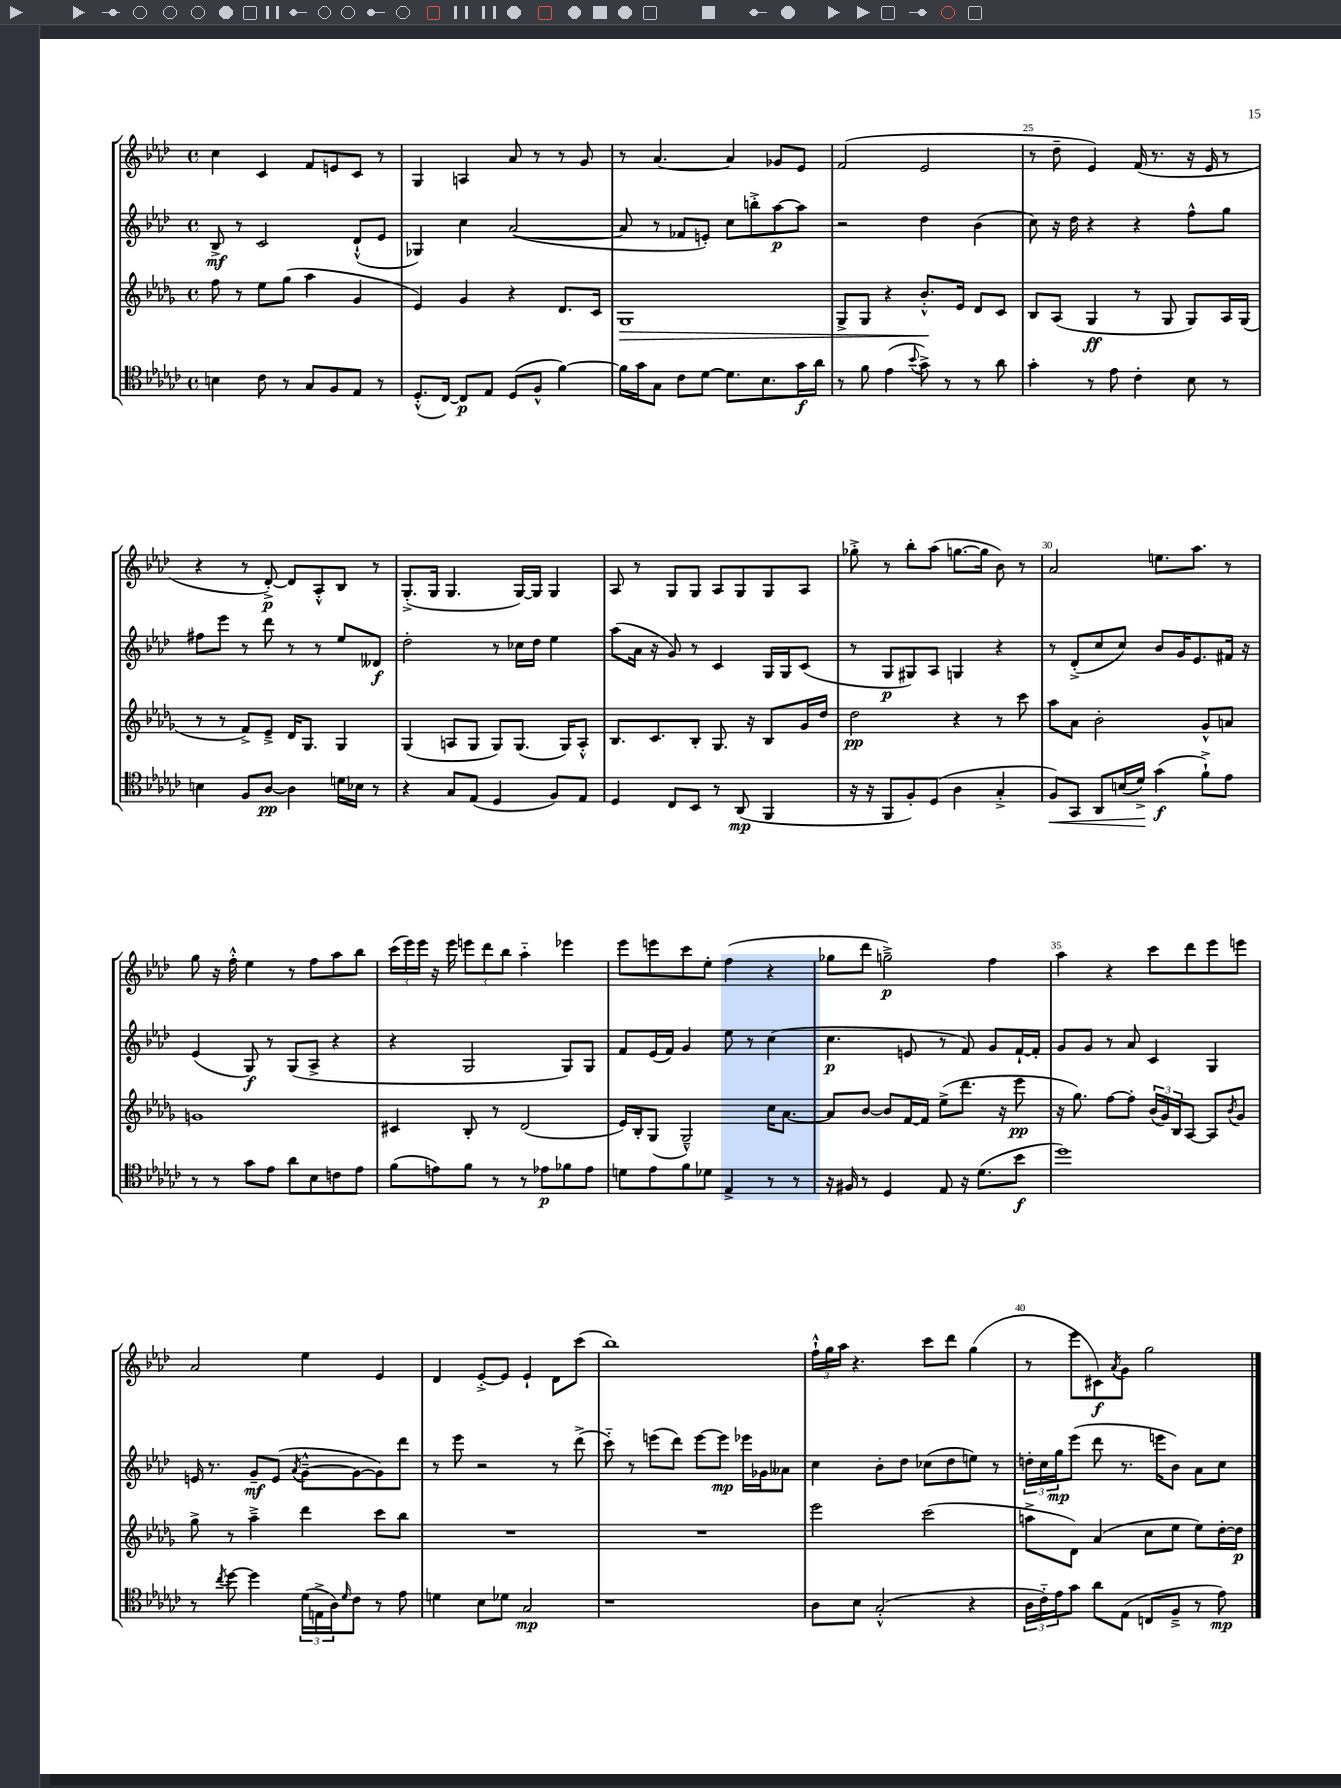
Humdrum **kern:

**kern	**kern	**kern	**kern
*staff4	*staff3	*staff2	*staff1
*clefC4	*clefG2	*clefG2	*clefG2
*k[b-e-a-d-g-c-]	*k[b-e-a-d-g-]	*k[b-e-a-d-]	*k[b-e-a-d-]
*M4/4	*M4/4	*M4/4	*M4/4
*met(c)	*met(c)	*met(c)	*met(c)
4B\	8ff\	8B-^/	4cc\
.	8r	8r	.
8c-\	8ee-\L	2c/	4c/
8r	(8gg-\J	.	.
8G-/L	4aa-\	.	8f/L
8F/	.	.	8e/
8E-/J	4g-/	(8d-`^^/L	8c/J
8r	.	8e-/J	8r
=	=	=	=
(8.D-'^^/L	4e-/)	4G-/)	4G/
[16C-/Jk)	.	.	.
8C-/]L	4g-/	4cc\	4A/
8E-/J	.	.	.
(8D-/L	4r	([2a-/	8a-/
8F^^/J	.	.	8r
[4f\)	8.d-/L	.	8r
.	.	.	8g/
.	16c/Jk	.	.
=	=	=	=
16f\]LL	1G-	8a-/]	8r
16g-\J	.	.	.
8G-\J	.	8r	[4.a-/
8c-\L	.	8f-/L	.
[8d-\J	.	8e'/J)	.
8.d-\]L	.	8cc\L	4a-/]
.	.	8bb'^\	.
8.B-\	.	.	.
.	.	[8aa-\	8g-/L
16g-\L	.	8aa-\]J	8e-/J
16a-\JJ	.	.	.
=	=	=	=
8r	8G-^/L	2r	(2f/
8f\	8G-/J	.	.
(4e-\	4r	.	.
8qqb-/	.	.	.
8g-^\)	8.b-'^^/L	4dd-\	2e-/
8r	.	.	.
.	16e-/Jk	.	.
8r	8d-/L	(4b-\	.
8a-\	8c/J	.	.
=	=	=	=
4g-'\	8B-/L	8cc\)	8r
.	(8A-/J	16r	8dd-~\
.	.	16dd-\	.
8r	4G-/	4r	4e-/)
8e-\	.	.	.
4c-'\	8r	4r	(16f/
.	.	.	8.r
.	8G-/	.	.
8B-\	8G-/L)	8ff^^\L	16r
.	.	.	16e-/
8r	16A-/L	8gg\J	8r
.	(16G-/JJ	.	.
=	=	=	=
4B\	8r	8ff#\L	4r
.	8r	8eee-\J	.
8F/L	8f^/L)	8r	8r
[8A-/J	8e-~^/J	8ddd-\	[8d-'^/)
4A-\]	16d-/LK	8r	8d-/]L
.	8.G-/J	.	.
.	.	8r	8A-'^^/
16d\LL	4G-/	8ee-/L	8B-/J
16B-\JJ	.	.	.
8r	.	8d--/J	8r
=	=	=	=
4r	(4G-/	2dd-'\	(8.G'^/L
.	.	.	16G/Jk
8G-/L	8A/L	.	4.G/
(8E-/J	8G-/J	.	.
4D-/	8G-/L)	8r	.
.	(8.G-/J	16cc-\LL	[16G/LL)
.	.	16dd-\JJ	16G/]JJ
8F/L)	.	4ee-\	4G/
.	16G-/LK)	.	.
8E-/J	8A'^^/J	.	.
=	=	=	=
4D-/	8.B-/L	(8aa-\L	8A-/
.	.	16a-\Jk	8r
.	8.c/	16r	.
8C-/L	.	8g/)	8G/L
8BB-/J	8B-'/J	8r	8G/J
8r	8.G-/	4c/	8A-/L
(8AA-/	.	.	8G/
.	16r	.	.
4FF/	8B-/L	16G/LL	8G/
.	.	16G/J	.
.	16g-/L	(8c/J	8A-/J
.	16dd-/JJ	.	.
=	=	=	=
16r	2dd-\	8r	8gg-'^\
16r	.	.	.
8FF/L	.	8G/L	8r
8F'/)	.	8G#/)	8bb-'\L
(8D-/J	.	8A-/J	(8aa-\J
4A-\	4r	4G/	[8.gg\L
.	.	.	16gg\]Jk
4G-'^/	8r	4r	8b-\)
.	8ccc\	.	8r
=	=	=	=
8F/L)	8aa-\L	8r	2a-/
8GG-/J	8a-\J	(8d-'^/L	.
8AA-/L	2b-'\	8cc/	.
(16B/L	.	8cc/J)	.
16d-^/JJ)	.	.	.
(4g-\	.	8b-/L	8.ee\L
.	.	16g/K	.
.	.	8.e-/	8.aa-\J
8f`^\L)	8g-^^/L	.	.
8e-\J	8a/J	16f#/Jk	8r
.	.	16r	.
=	=	=	=
8r	1g	(4e-/	8gg\
8r	.	.	16r
.	.	.	16ff'^^\
8g-\L	.	8G/)	4ee-\
8e-\J	.	8r	.
8a-\L	.	(8G/L	8r
8B-\	.	8A-^/J	8ff\L
8c\	.	4r	8aa-\
8e-\J	.	.	8bb-\J
=	=	=	=
(8f\L	4c#/	4r	(24ccc\LL
.	.	.	24eee-\)
.	.	.	24eee-\JJ
8e\)	.	.	16r
.	.	.	16eee-\
8f\J	8B-'/	2G/	12eee\L
.	.	.	12ddd-\
8r	8r	.	.
.	.	.	12bb-\J
8r	(2d-/	.	4aa-'~\
8e-\L	.	.	.
8f-\	.	8G/L)	4eee-\
8e-\J	.	8G/J	.
=	=	=	=
8d\L	16e-/LL)	8f/L	8eee-\L
.	16B-'/J	.	.
8e-\	(8G-/J	(16e-/L	8eee\
.	.	16f/JJ)	.
8f\	2G-~^^/)	4g/	8ccc\
8d-\J	.	.	8ee-'\J
4E-^/	.	8ee-\	(4ff\
.	.	8r	.
8r	16cc\LK	(4cc\	4r
.	[8.a-\J	.	.
8r	.	.	.
=	=	=	=
16r	8a-/]L	4.cc\	8gg-\L
16F#/	.	.	.
8r	[8b-/J	.	8ddd-\J
4D-/	8b-/]L	.	2gg~^\)
.	[16f/L	8e/	.
.	16f/]JJ	.	.
8E-/	(8ee-^\L	8r	.
16r	8.ddd-\J	8f/)	.
(8.d-\L	.	.	.
.	.	8g/L	4ff\
.	16r	.	.
8b-\J	8eee-\	[16f`/L	.
.	.	16f'/]JJ	.
=	=	=	=
1dd-)	16r	8g/L	4aa-\
.	8.gg-\)	.	.
.	.	8g/J	.
.	[8ff\L	8r	4r
.	8ff'\]J	8a-/	.
.	(24b-/LL	4c/	8ccc\L
.	24g-/)	.	.
.	24B-/J	.	.
.	[8A-/J	.	8ddd-\
.	8A-/]L	4G/	8eee-\
.	8qb-/	.	.
.	8g-/J	.	8eee\J
=	=	=	=
8r	8gg-^\	16e/	2a-/
.	.	8.r	.
8qcc-/	.	.	.
[8dd-\	8r	.	.
4dd-\]	4aa-~^\	8g~/L	.
.	.	(8e/J	.
.	.	8qa-/	.
(24d-\LL	4ddd-\	[8g~^^\L	4ee-\
24E^\	.	.	.
24A-\J)	.	.	.
16qqd-/	.	.	.
8c-\J	.	8g\_	.
8r	8ccc\L	8g\])	4e-/
8e-\	8bb-\J	8ddd-\J	.
=	=	=	=
4d\	1r	8r	4d-/
.	.	8eee-\	.
8B-\L	.	2r	[8e-'^/L
8d-\J	.	.	8e-/]J
2G-/	.	.	4e-`/
.	.	8r	8d-\L
.	.	(8ddd-^\	(8ccc\J
=	=	=	=
1r	1r	8ccc'~\)	1bb-)
.	.	8r	.
.	.	(8eee\L	.
.	.	8ddd-\J)	.
.	.	[8eee\L	.
.	.	8eee\]J	.
.	.	16eee-\LL	.
.	.	16g-\J	.
.	.	8a--\J	.
=	=	=	=
8A-\L	2eee-\	4cc\	24ff`^^\LL
.	.	.	24gg\
.	.	.	24aa-\JJ
8B-\J	.	.	4.r
(2G-'^^/	.	8b-'\L	.
.	.	8dd-\J	.
.	(2ccc\	(8cc-\L	8ccc\L
.	.	8dd-\	8ddd-\J
4r	.	8ee\J)	(4gg\
.	.	8r	.
=	=	=	=
24A-\LL	8aa^\L	24dd'\LL	8r
24c-'~\)	.	24cc\	.
24e-\J	.	24gg\J	.
8g-\J	8d-\J)	(8eee-\J	8eee-\L
8a-\L	(4a-/	8ddd-\	8c#\)
.	.	.	8qa-/
(8E-\J	.	8.r	8g\J
8C/L	8cc\L	.	2gg\
.	.	16eee\LK	.
8F~^/J	8ee-\J	8b-\J)	.
8r	8ee-\L)	8a-\L	.
8e-\)	[16dd-'\L	8cc\J	.
.	16dd-\]JJ	.	.
==	==	==	==
*-	*-	*-	*-
